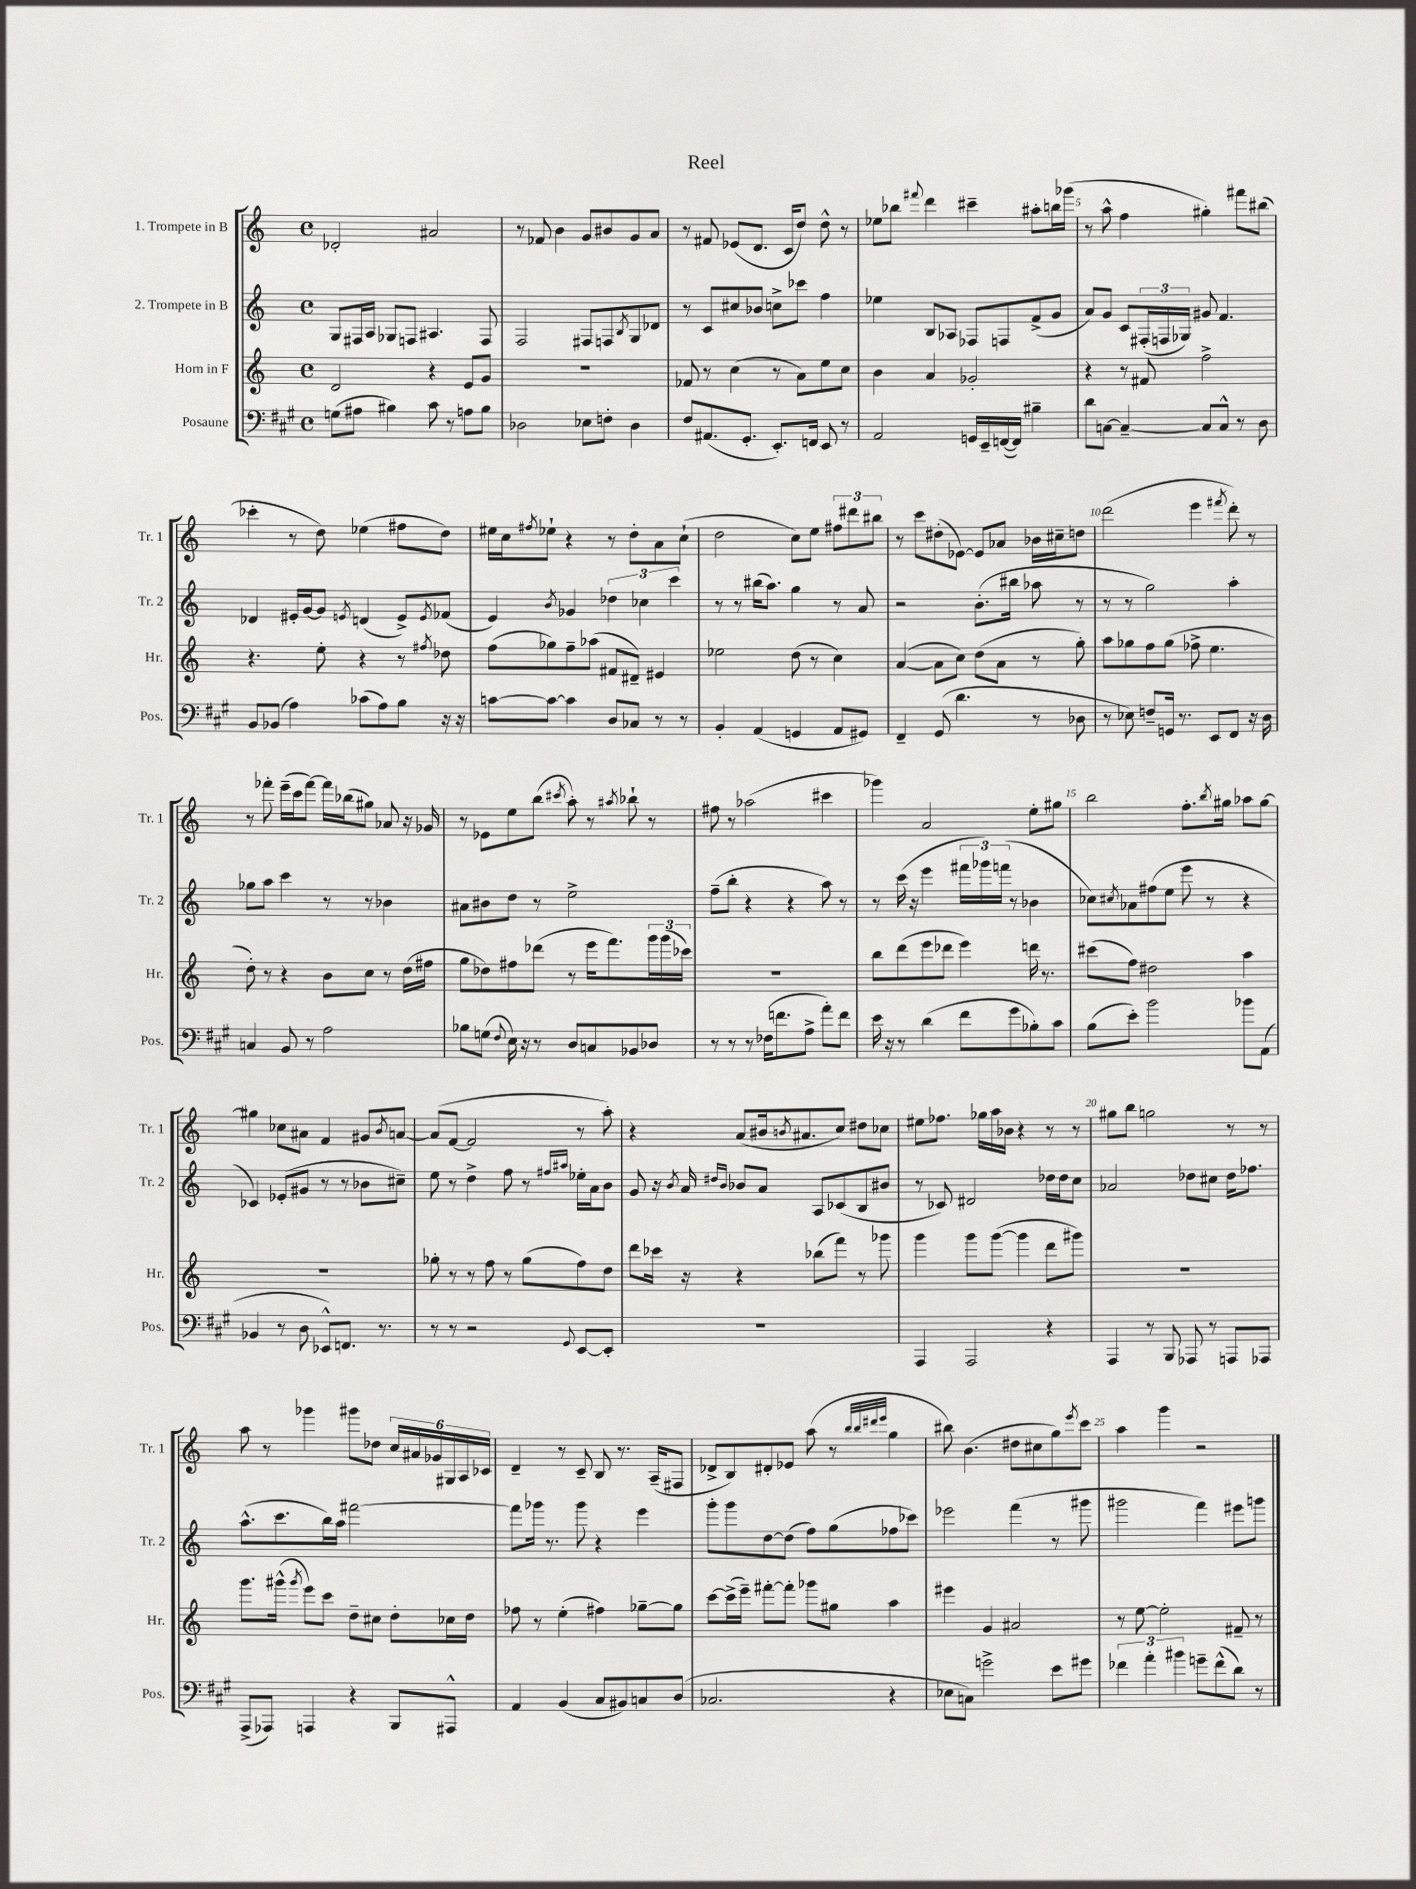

**kern	**kern	**kern	**kern
*staff4	*staff3	*staff2	*staff1
*clefF4	*clefG2	*clefG2	*clefG2
*k[f#c#g#]	*k[]	*k[]	*k[]
*M4/4	*M4/4	*M4/4	*M4/4
*met(c)	*met(c)	*met(c)	*met(c)
(8G	2d	8G	2d-'
8A#	.	16F#	.
.	.	16A	.
4B#)	.	8G-	.
.	.	8F	.
8c#	4r	4.A#	2a#
8r	.	.	.
8A	8e	.	.
8B#	8g	8F	.
=	=	=	=
2D-	1r	2F	8r
.	.	.	8f-
.	.	.	4b
8E-	.	8F#	8g
8F'	.	8F	8b#
.	.	8qB	.
4D-	.	8G	8g
.	.	8d-	8a
=	=	=	=
8F#	8f-	8r	8r
(8.AA#	8r	8c	8f#
.	(4cc	8cc#	(8e-
8.GG#'	.	.	.
.	.	8b-	8.d
8.EE')	8r	8cc^	.
.	.	.	16c
.	8a)	8ccc-	8dd)
16FF	.	.	.
8EE	8ee	4ff	8dd^^
8r	8cc	.	8r
=	=	=	=
2AA	4b	4ee-	8ee-
.	.	.	8bb-
.	.	.	8qqfff#
.	4a	8B	4ddd
.	.	8A-	.
16GG	2g-'	8F-	4ccc#~
16EE~	.	.	.
([16FF	.	8F	.
16FF])	.	.	.
4B#~	.	(8f^	8aa#'
.	.	8g	16bb
.	.	.	(16ggg-
=	=	=	=
8d	4r	8a)	8r
[8C	.	8g	8aa^^
4C~_	8r	8c	4ff
.	8f#	(24F#'	.
.	.	24F	.
.	.	24G-)	.
8C]	2ff^	8g#	4gg#')
8C^^	.	4.f	.
8r	.	.	8fff#
8D	.	.	(8bb#
=	=	=	=
8BB	4.r	4d-	4ccc-'
(8BB-	.	.	.
4A)	.	16e#'	8r
.	.	[16g	.
.	8ee'	8g]	8dd)
.	.	8qe	.
(8c-	4r	(4d	(4ee-
8A)	.	.	.
8B	8r	8e^)	8ff#
.	8qff#	8qe	.
16r	8dd-	(8f-	8dd)
16r	.	.	.
=	=	=	=
[8c	(8ff	4e)	16ee#
.	.	.	16cc
.	.	.	8qff#
8c_	8gg-)	.	8ee-`
.	.	8qb	.
4c]	8ff~	4g-	4r
.	(8aa-	.	.
8D	8f#	6dd-	8r
8C-	8d#~)	.	8dd'
.	.	6cc-	.
8r	4e#	.	8a
.	.	6ccc	.
8r	.	.	(8cc`
=	=	=	=
4BB'	2ee-	8r	2dd
.	.	8r	.
(4AA	.	(16bb#	.
.	.	8.aa)	.
4GG	(8dd	4gg	8cc)
.	8r	.	8ee
8AA	4cc)	8r	12ff#
.	.	.	12ddd#
8GG#)	.	8a	.
.	.	.	12bb#
=	=	=	=
4FF#~	([4a	2r	8r
.	.	.	8ccc
(8GG#	8a]	.	(8dd#'
4.d	8cc)	.	[8e-)
.	(8dd	(8.b'	8e-]
.	8a	.	8a-
.	.	16bb#	.
8r	8r	8aa-	16b-
.	.	.	16cc#~
8D-	8gg')	8r	8dd
=	=	=	=
8r	8aa	8r	(2ddd
8E-)	8gg-	8r	.
8F~	8ff	2gg)	.
16GG	(8gg-	.	.
8.r	.	.	.
.	8ff-^	.	4eee
8EE	4.ee	.	.
.	.	.	8qfff#
8FF#	.	4aa'	8ddd')
16r	.	.	8r
16D	.	.	.
=	=	=	=
4C	8dd')	8gg-	8r
.	8r	8aa	8fff-'
8BB	4r	4ccc	(16eee~
.	.	.	16ccc
8r	.	.	[8fff-)
2A	8b	8r	16fff-]
.	.	.	(16bb-
.	8cc	8r	8gg#)
.	8r	4b-	8a-
.	(16dd	.	16r
.	16ff#	.	16g-
=	=	=	=
8B-	8gg	8a#	8r
(8G	8dd-)	8b#	8e-
8qqF#	.	.	.
16E)	8ff#	8dd	8ee
16r	.	.	.
8r	(8ddd-	8r	(8bb
.	.	.	8qccc#
8D	8r	2ee^	8aa')
8C	16eee	.	8r
.	8.fff)	.	.
.	.	.	8qaa#
8BB-	.	.	8bb-`
8D-	24ggg	.	8r
.	(24ggg	.	.
.	24ccc-)	.	.
=	=	=	=
8r	1r	(8ff~	8ff#
8r	.	8bb'	8r
8r	.	4r	(2aa-
(16F-	.	.	.
8.f	.	.	.
.	.	4r	.
8A^	.	.	.
8a')	.	8aa)	4ccc#
8f	.	8r	.
=	=	=	=
16e	8bb	8r	4ggg-)
16r	.	.	.
8r	(8ddd	(16ccc	.
.	.	16r	.
(4d	8eee	4eee	2a
.	8ddd-	.	.
8f#	4eee)	24fff#	.
.	.	24ggg-)	.
.	.	(24fff	.
8g#	.	8r	.
8B-')	16ddd	4b-	8ee'
.	8.r	.	.
8c#	.	.	8gg#
=	=	=	=
(8B	(8ccc#	8cc-)	2bb
.	.	8qcc#	.
8e')	8ff)	8a-	.
2b	2dd#	(8ff#	.
.	.	8ee	.
.	.	8eee	8.ff'
.	.	8r	.
.	.	.	8qbb
.	.	.	16gg#
8b-	4aa	4r	8aa-
(8AA	.	.	[8gg#
=	=	=	=
4BB-	1r	4c-)	4gg#]
8r	.	(8e-'	8cc-
8D	.	8g#	8a#
8EE-^^)	.	8r	4f
8.FF	.	8r	.
.	.	8b-	8g#
8.r	.	.	.
.	.	.	8qb
.	.	8cc#~)	[8a
=	=	=	=
8r	8gg-'	8ee	(8a]
8r	8r	8r	[8f
2r	8r	4dd^	2f]
.	8ff	.	.
.	8r	8ff	.
.	(8gg-	8r	.
.	.	16qqff#	.
8qqGG#	.	16qqaa#	.
[8EE	8ff)	16ee-'	8r
.	.	16a	.
8EE']	8dd	8b	8aa')
=	=	=	=
1r	8ddd	8g	4r
.	16ccc-	16r	.
.	.	8qb	.
.	16r	16a	.
.	.	16qqdd#	.
.	.	16qqb	.
.	4r	8b-	(8a
.	.	8a	16b#
.	.	.	8qb
.	.	.	8.a#
.	(8bb-	8A	.
.	8fff)	(8c-	8cc)
.	8r	8B	8dd#
.	8ggg-	8b#	8cc-
=	=	=	=
4AAA	4ggg	8r	8ee#
.	.	8c-)	8.ff-
2AAA	8ggg	2d#	.
.	.	.	16gg-
.	([8ggg	.	16aa
.	.	.	16b-
.	4ggg]	.	4r
4r	8ddd	16dd-	8r
.	.	16dd-	.
.	8ggg#)	8cc	8r
=	=	=	=
4AAA	1r	2a-	8gg#
.	.	.	8bb
8r	.	.	2gg
8BBB	.	.	.
8AAA-	.	8dd-	.
8r	.	8cc#	.
8AAA	.	16dd-	8r
.	.	8.ff-	.
8AAA-	.	.	8r
=	=	=	=
(8AAA^	8.ggg	(8.aa^^	8aa
8AAA-)	.	.	8r
.	(16ggg#^^	8.ccc	.
.	8qggg#	.	.
4AAA	8eee)	.	4ggg-
.	8ccc	16bb)	.
.	.	16aa	.
4r	8dd~	[2fff#	8ggg#
.	8cc#	.	8dd-
8BBB	8dd'	.	24cc
.	.	.	24a#
.	.	.	24g-
8AAA#^^	16cc-	.	24G#
.	.	.	24A
.	16dd	.	.
.	.	.	24c-
=	=	=	=
4AA	8ff-	8fff#]	4d~
.	8r	16ggg-	.
.	.	8.r	.
(4BB	(4ee'	.	8r
.	.	8ggg-	8c~
8C#	4ff#)	4r	8B
8BB#)	.	.	8.r
8C	[8gg-~	4eee	.
.	.	.	(16A~
(8D	8gg-]	.	8F#
=	=	=	=
2.C-	[8ccc	8ggg'	8d-^
.	(16ccc^]	8ggg	8B)
.	16eee~)	.	.
.	[8fff#'	[8dd	8d#'
.	8fff#']	(8dd]	8e-
.	8ggg-	8ff)	(8aa
.	8gg#	(8gg	8r
.	.	.	32qqbb
.	.	.	32qqbb
.	.	.	32qqddd#
.	.	.	32qqeee
4r	4aa	8ff-	4gg
.	.	8ccc-)	.
=	=	=	=
8E-	4eee#	2eee-	8bb#)
8C)	.	.	(4.b
2g^	4g	.	.
.	2a#	(4fff	8dd#
.	.	.	8cc#
8e	.	8r	8gg)
.	.	.	8qeee
8g#	.	8ggg#	8ccc
=	=	=	=
6f-	8r	2ggg#	4aa
.	[8ee	.	.
6a'	.	.	.
.	2ee']	.	4ggg
6b#	.	.	.
8g~	.	4fff)	2r
(8f-^^	.	.	.
8d)	8f#~	8eee#	.
8r	8r	8ggg	.
==	==	==	==
*-	*-	*-	*-
